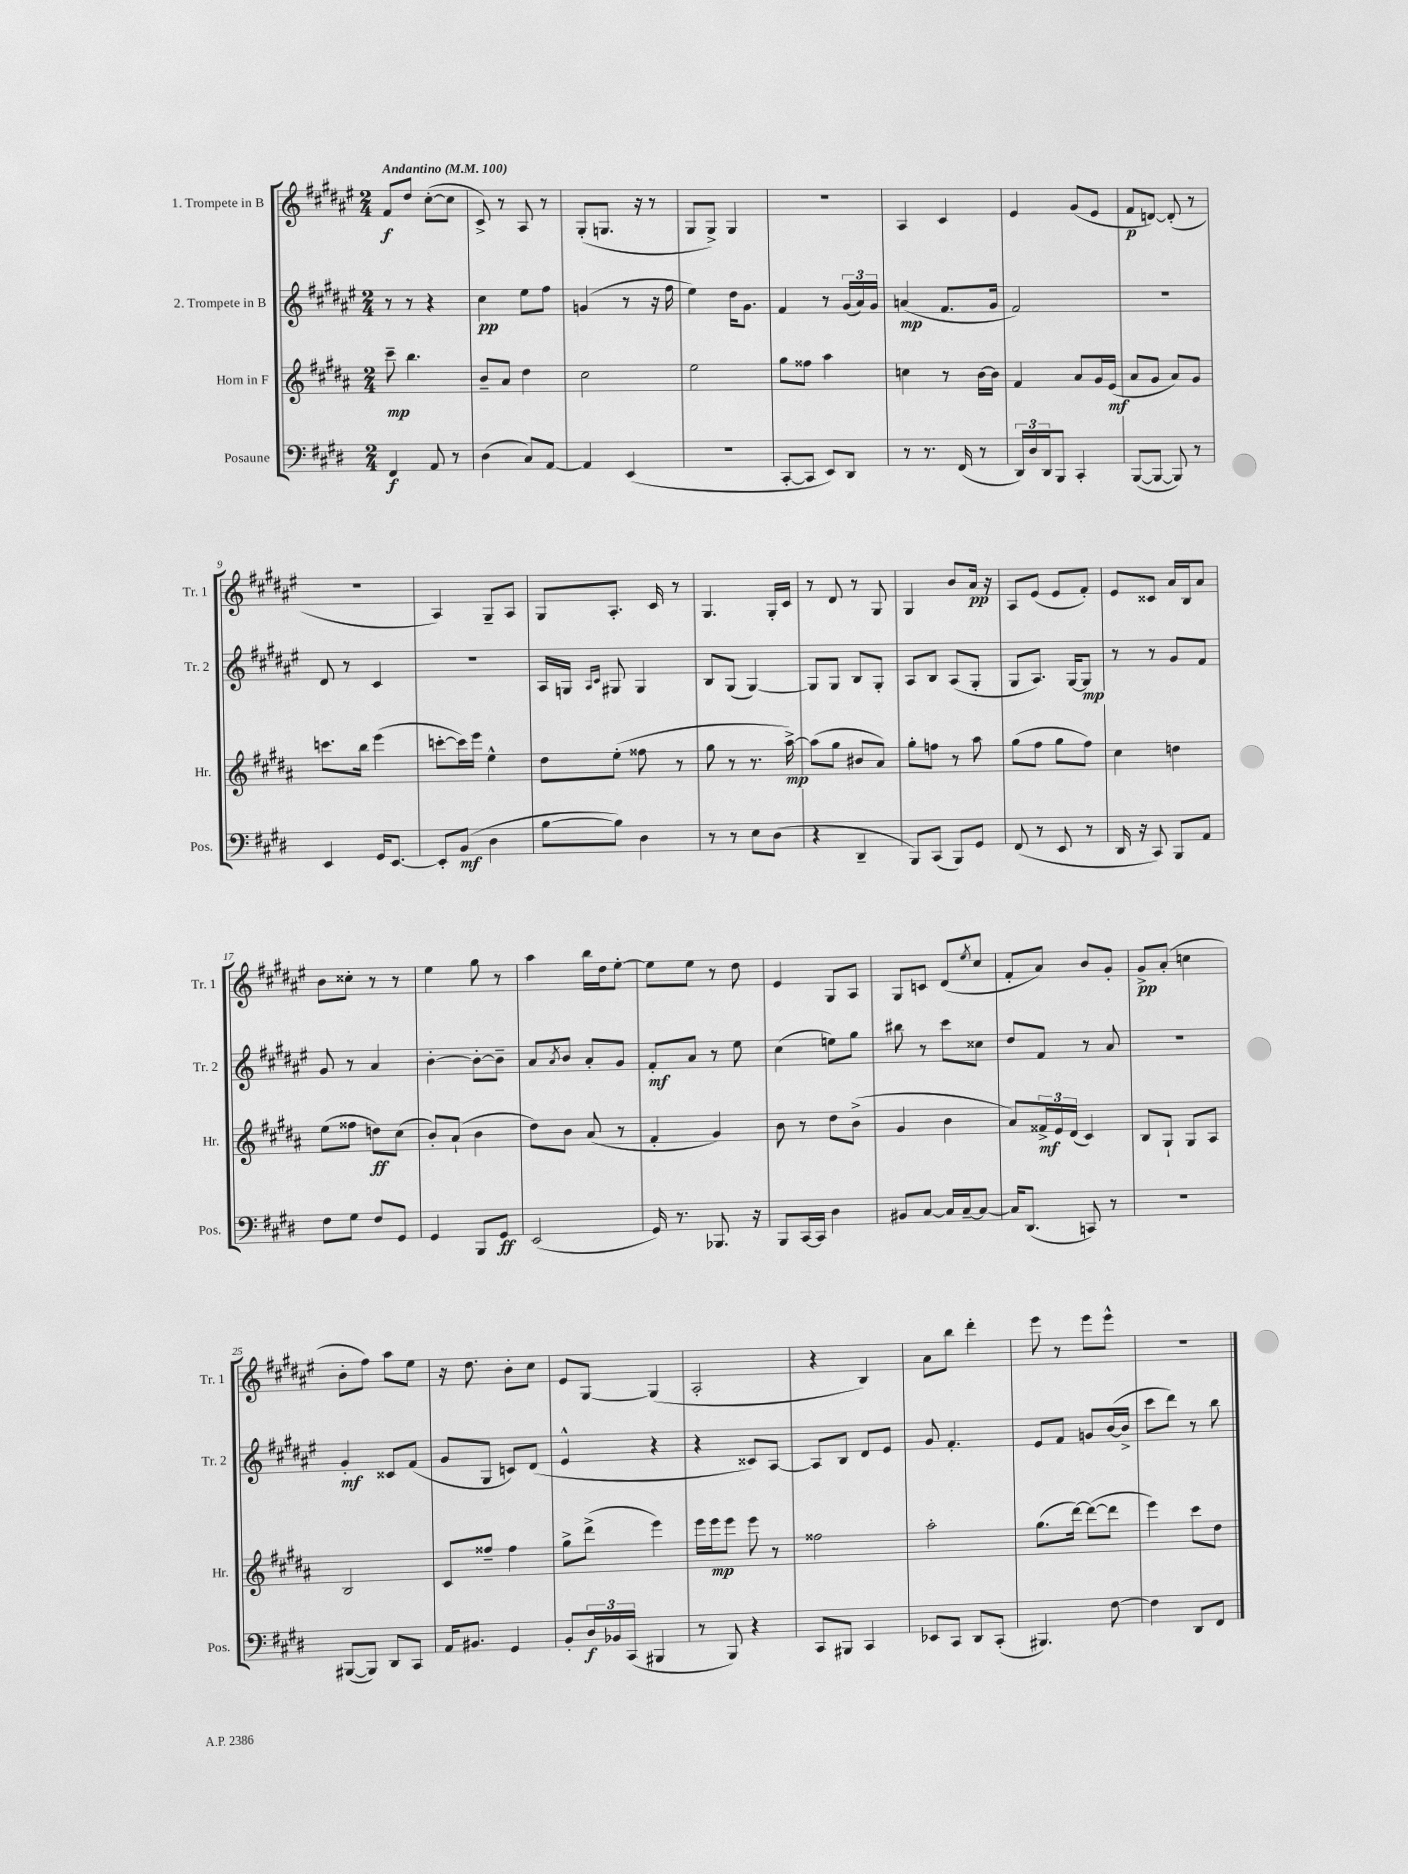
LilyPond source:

<<
\new StaffGroup <<
\new Staff = "s0" \with { instrumentName = "1. Trompete in B" shortInstrumentName = "Tr. 1" } {
    \clef treble \key fis \major \numericTimeSignature \time 2/4 \tempo "Andantino" 4 = 100
    fis'8\f dis''8 cis''8~-.( cis''8 |
    cis'8->) r8 ais8 r8 |
    gis8-.( g8. r16 r8 |
    gis8 gis8->) gis4 |
    r2 |
    ais4 cis'4 |
    eis'4 gis'8( eis'8 |
    fis'8\p d'8~) d'8-.( r8 |
    r2 |
    ais4) gis8-- ais8 |
    gis8 ais8.-. cis'16 r8 |
    gis4. gis16-. cis'16 |
    r8 dis'8 r8 gis8 |
    gis4 b'8 ais'16\pp r16 |
    ais8 eis'8( eis'8 fis'8-.) |
    eis'8 cisis'8 ais'16 b16 ais'8 |
    b'8 cisis''8-. r8 r8 |
    eis''4 gis''8 r8 |
    ais''4 b''16 dis''16 eis''8~-. |
    eis''8 eis''8 r8 dis''8 |
    eis'4 gis8 ais8 |
    gis8 c'8 dis'8( \acciaccatura { eis''8 } cis''8 |
    fis'8-. ais'8) b'8 gis'8-. |
    gis'8->\pp ais'8-.( c''4 |
    b'8-. fis''8) ais''8 eis''8 |
    r16 dis''8. b'8-. cis''8 |
    eis'8 gis8~ gis4( |
    ais2-. |
    r4 b4) |
    ais'8 b''8 dis'''4-. |
    eis'''8 r8 eis'''8 eis'''8-^ |
    R2 \bar "|." |
}
\new Staff = "s1" \with { instrumentName = "2. Trompete in B" shortInstrumentName = "Tr. 2" } {
    \clef treble \key fis \major \numericTimeSignature \time 2/4
    r8 r8 r4 |
    cis''4\pp eis''8 fis''8 |
    g'4( r8 r16 fis''16 |
    eis''4) dis''16 gis'8. |
    fis'4 r8 \tuplet 3/2 { gis'16( ais'16) gis'16 } |
    a'4\mp( fis'8. gis'16 |
    fis'2) |
    r2 |
    dis'8 r8 cis'4 |
    r2 |
    ais16 g16 \grace { ais16 cis'16 } gis8 gis4 |
    b8 gis8( gis4~) |
    gis8 gis8 b8 gis8-. |
    ais8 b8 ais8( gis8-. |
    gis8 ais8.) gis16~ gis8\mp |
    r8 r8 gis'8 fis'8 |
    gis'8 r8 ais'4 |
    b'4~-. b'8~-. b'8-- |
    ais'8 \acciaccatura { ais'8 } b'8 ais'8-. gis'8 |
    fis'8-.\mf ais'8 r8 eis''8 |
    cis''4( e''8) gis''8 |
    bis''8 r8 cis'''8 cisis''8 |
    dis''8 fis'8 r8 ais'8 |
    r2 |
    gis'4-.\mf cisis'8 fis'8( |
    gis'8 gis8 c'8) dis'8( |
    eis'4-^ r4 |
    r4 cisis'8) ais8~ |
    ais8 b8 dis'8 eis'8 |
    gis'8 fis'4.-. |
    eis'8 fis'8 g'8 b'16~( b'16-> |
    cis'''8 dis'''8) r8 b''8 \bar "|." |
}
\new Staff = "s2" \with { instrumentName = "Horn in F" shortInstrumentName = "Hr." } {
    \clef treble \key b \major \numericTimeSignature \time 2/4
    cis'''8--\mp b''4. |
    b'8-- ais'8 dis''4 |
    cis''2 |
    e''2 |
    gis''8 fisis''8 ais''4 |
    c''4 r8 b'16~ b'16 |
    fis'4 ais'8 gis'16 e'16\mf( |
    ais'8 gis'8 ais'8) gis'8 |
    c'''8. b''16 e'''4( |
    c'''8~-. c'''16) e'''16 e''4-^ |
    dis''8 e''8-.( fisis''8 r8 |
    gis''8 r8 r8. ais''16~->\mp) |
    ais''8( gis''8 bis'8 ais'8) |
    gis''8-. f''8 r8 ais''8 |
    gis''8( fis''8 gis''8 fis''8) |
    cis''4 d''4 |
    e''8( fisis''8 d''8\ff) cis''8( |
    b'8-.) ais'8-!( b'4 |
    dis''8) b'8 ais'8( r8 |
    fis'4-. gis'4) |
    b'8 r8 dis''8 b'8->( |
    gis'4 b'4 |
    ais'8) \tuplet 3/2 { fisis'16->\mf e'16 dis'16( } cis'4) |
    b8 gis8-! gis8 ais8 |
    b2 |
    cis'8 fisis''8-- fisis''4 |
    gis''8-> dis'''8->( e'''4) |
    e'''16 e'''16\mp e'''8 e'''8 r8 |
    fisis''2 |
    ais''2-. |
    gis''8.( dis'''16~) dis'''8~( dis'''8 |
    e'''4) cis'''8 dis''8 \bar "|." |
}
\new Staff = "s3" \with { instrumentName = "Posaune" shortInstrumentName = "Pos." } {
    \clef bass \key e \major \numericTimeSignature \time 2/4
    fis,4\f a,8 r8 |
    dis4( cis8) a,8~ |
    a,4 e,4( |
    R2 |
    cis,8~-. cis,8 e,8) dis,8 |
    r8 r8. fis,16( r8 |
    \tuplet 3/2 { dis,16) dis16 dis,16 } b,,8 cis,4-. |
    b,,8~( b,,8~ b,,8) r8 |
    e,4 gis,16 e,8.~ |
    e,8-. b,8\mf( dis4 |
    b8~ b8) dis4 |
    r8 r8 e8 dis8( |
    r4 dis,4-- |
    b,,8) cis,8( b,,8) gis,8 |
    fis,8( r8 e,8 r8 |
    dis,16 r16 cis,8) b,,8 a,8 |
    fis8 gis8 fis8 gis,8 |
    gis,4 b,,8 gis,8\ff |
    e,2( |
    gis,16) r8. bes,,8. r16 |
    b,,8 cis,16~ cis,16 dis4 |
    bis,8 cis8~ cis16 cis16~-- cis8~ |
    cis16 dis,8.( c,8) r8 |
    R2 |
    bis,,8~( bis,,8) dis,8 cis,8 |
    a,16 bis,8. gis,4 |
    b,8-. \tuplet 3/2 { dis16\f bes,16 cis,16( } bis,,4 |
    r8 b,,8) r4 |
    cis,8 bis,,8 cis,4 |
    ees,8 cis,8 dis,8 cis,8-.( |
    bis,,4.) fis8~ |
    fis4 dis,8 fis,8 \bar "|." |
}
>>
>>
